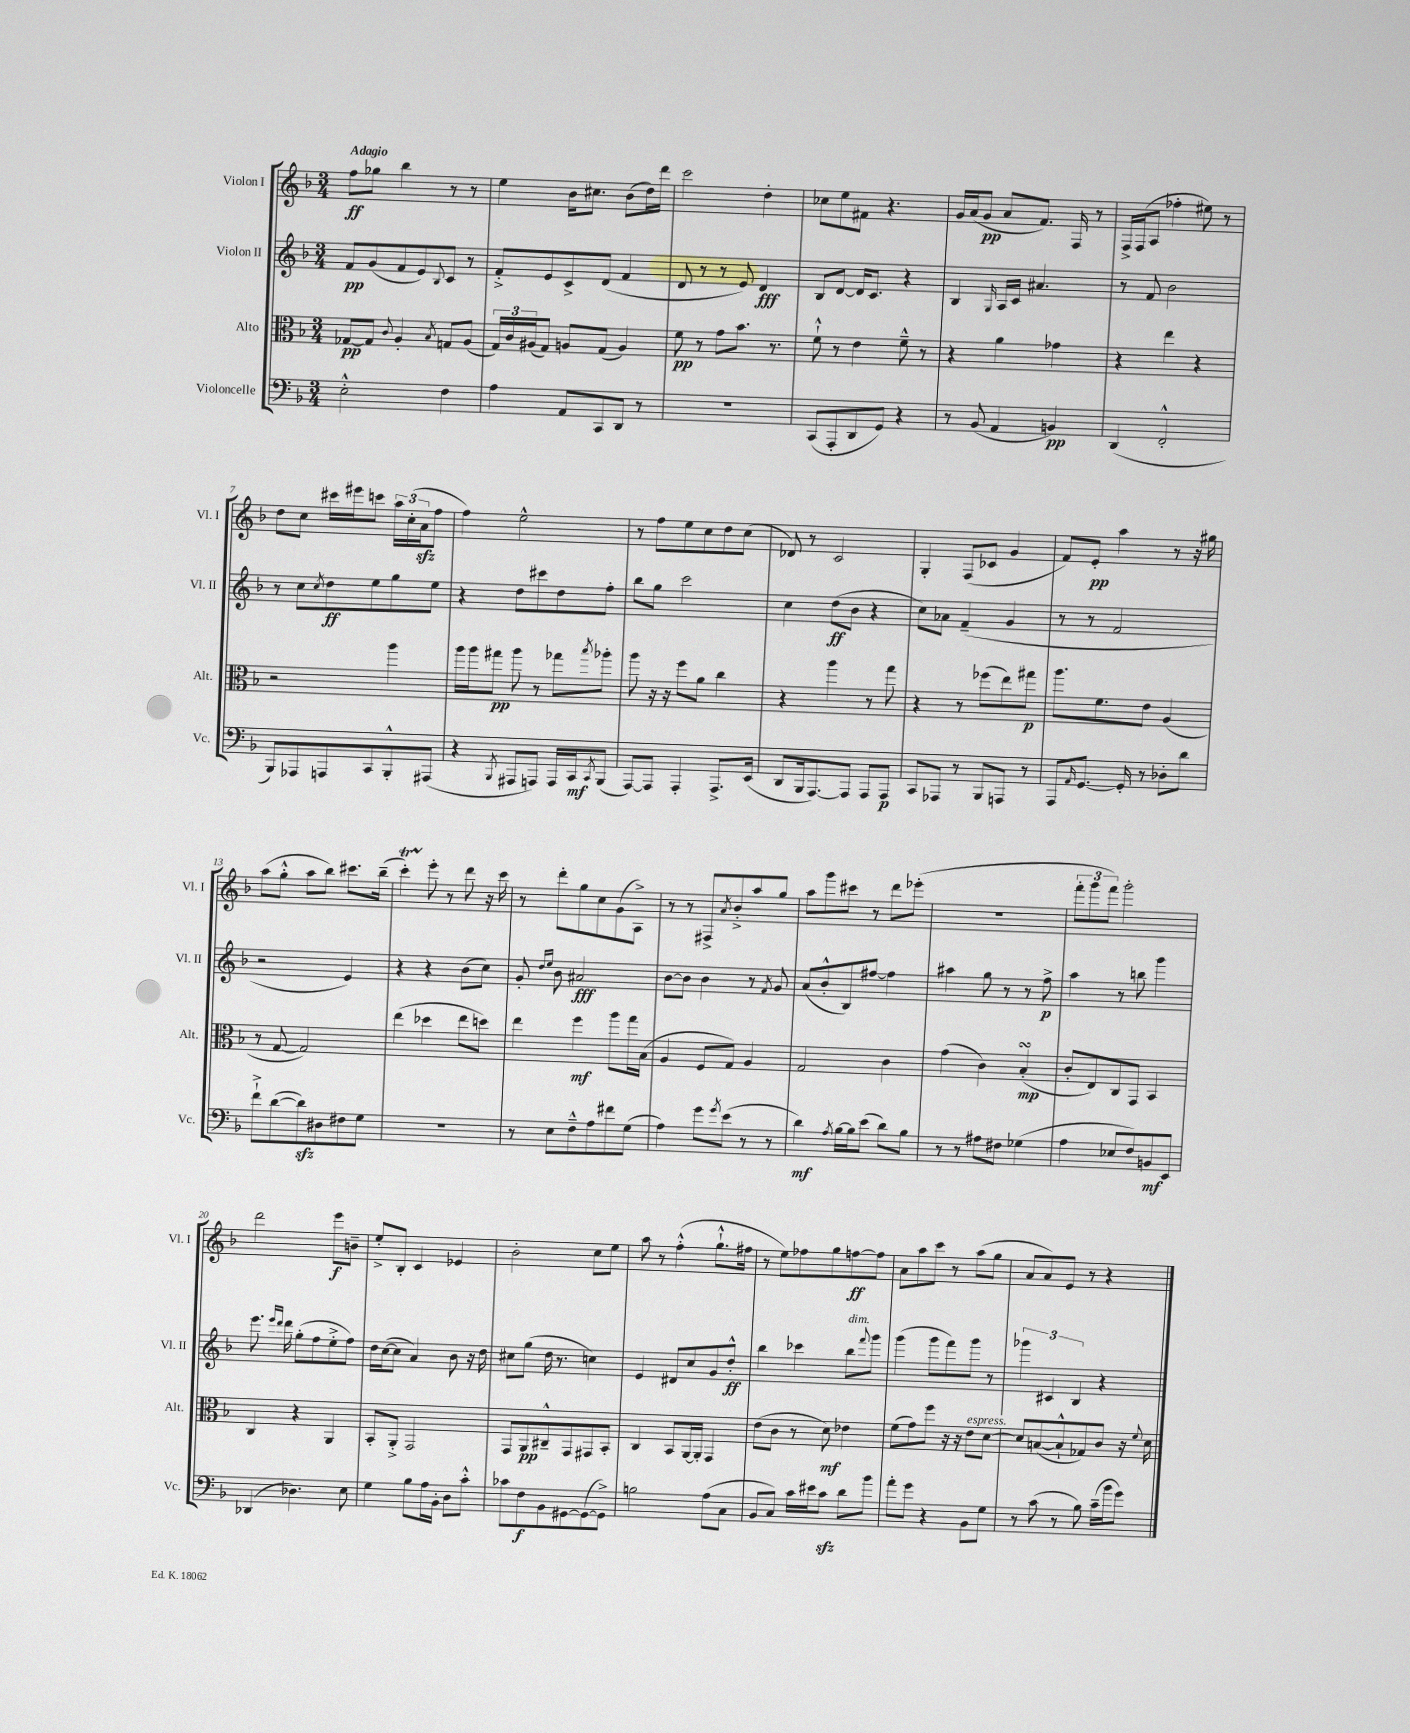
<<
\new StaffGroup <<
\new Staff = "s0" \with { instrumentName = "Violon I" shortInstrumentName = "Vl. I" } {
    \clef treble \key f \major \numericTimeSignature \time 3/4 \tempo "Adagio"
    f''8\ff ges''8 bes''4 r8 r8 |
    e''4 bes'16 cis''8. bes'8( d''16) d'''16 |
    c'''2 d''4-. |
    ces''8 e''8 fis'8 r4. |
    g'16 a'16( g'8\pp a'8 f'8.) f16 r8 |
    f16-> f16( a8 fes''4-. eis''8) r8 |
    d''8 c''8 cis'''16 eis'''16 c'''8 \tuplet 3/2 { a''16 c''16-.( a'16\sfz } f''8 |
    f''4) e''2-^ |
    r8 f''8 e''8 c''8 d''8 c''8( |
    des'8) r8 c'2 |
    g4-. f8( ces'8 g'4 |
    f'8) e'8-.\pp a''4 r8 r16 gis''16 |
    a''8( g''8-.-^ a''8 bes''8) cis'''8. bes''16--( |
    c'''4-.\startTrillSpan) e'''8-.\stopTrillSpan r8 d'''8 r16 c'''16 |
    r8 d'''8-. g''8 c''8 g'8( a8->) |
    r8 r8 fis8-> \acciaccatura { a'8 } bes'8-.-> a''8 g''8 |
    a''8 g'''8 cis'''8 r8 d'''8 ees'''8-.( |
    R2. |
    \tuplet 3/2 { f'''8-. g'''8 f'''8) } g'''2-. |
    d'''2 e'''8\f b'8-- |
    e''8-.-> bes8-. c'4 ees'4 |
    bes'2-. c''8 e''8 |
    a''8 r8 f''4-.-^( g''8.-!-^ fis''16 |
    r8 e''8) fes''8 g''8 f''8~\ff f''8 |
    a'8 a''8 c'''8 r8 a''8( g''8 |
    a'8 a'8) e'8 r8 r4 \bar "|." |
}
\new Staff = "s1" \with { instrumentName = "Violon II" shortInstrumentName = "Vl. II" } {
    \clef treble \key f \major \numericTimeSignature \time 3/4
    f'8\pp g'8( f'8 e'8) \appoggiatura { bes8 } c'8 r8 |
    f'8-.-> e'8 c'8-> d'8( f'4 |
    d'8 r8 r8 e'8) d'4\fff |
    bes8 d'8~ d'16 c'8. r4 |
    bes4 \grace { g16 } a16 c'16 ais'4. |
    r8 f'8 bes'2 |
    r8 c''8 \acciaccatura { c''8 } d''8\ff e''8 g''8 e''8 |
    r4 d''8 cis'''8 d''8 f''8-. |
    bes''8 g''8 c'''2 |
    c''4 d''8\ff( bes'8 r4 |
    c''8) aes'8 f'4--( g'4 |
    r8 r8 f'2 |
    r2 e'4) |
    r4 r4 bes'8( c''8) |
    g'8-. \grace { d''16 e''16 } bes'8 ais'2\fff |
    bes'8~ bes'8 bes'4 r8 \acciaccatura { f'8 } g'8 |
    a'8( bes'8-.-^ bes8) fis''8~ fis''4 |
    ais''4 g''8 r8 r8 f''8->\p |
    a''4 r8 b''8 g'''4 |
    e'''8. \grace { e'''16 d'''16 } d'''16 g''8-.( f''8 e''8-.-> f''8) |
    d''16 c''16~( c''8 a'4) bes'8 r16 d''16 |
    cis''8 g''8( d''16 r8. c''4) |
    e'4 dis'8 c''8 g'8 d''8-.-^\ff |
    bes''4 ces'''4 bes''8^\markup { \italic "dim." } \appoggiatura { f'''8 } g'''8 |
    g'''4( g'''8 f'''8) g'''8 r8 |
    \tuplet 3/2 { ges'''4 cis'4 bes4 } r4 \bar "|." |
}
\new Staff = "s2" \with { instrumentName = "Alto" shortInstrumentName = "Alt." } {
    \clef alto \key f \major \numericTimeSignature \time 3/4
    ges8~\pp ges8 \appoggiatura { c'8 } a4-. \acciaccatura { bes8 } g8 a8( |
    \tuplet 3/2 { g16) c'16 ais16( } g8) a8 g8( a4) |
    f'8\pp r8 g'8 bes'8. r8. |
    f'8-!-^ r8 e'4 f'8---^ r8 |
    r4 a'4 ges'4 |
    r4 e''4 r4 |
    r2 a''4 |
    a''16 a''16 gis''8\pp a''8 r8 ges''8 \acciaccatura { bes''8 } aes''8-. |
    a''8 r16 r16 f''8 a'8 c''4 |
    r4 a''4 r8 g''8 |
    r4 r8 fes''8( e''8) gis''8\p |
    a''8. f'8. e'8 a4( |
    r8 g8~ g2) |
    e''4( des''4 e''8 d''8) |
    e''4 f''4\mf a''8 g''16 bes16( |
    a4 f8 g8) a4 |
    g2 c'4 |
    g'4( c'4) bes4-.\turn\mp( |
    c'8-. e8) c8 g,8 bes,4 |
    c4 r4 a,4 |
    bes,8-. a,8-.-> g,2 |
    g,8 a,8\pp cis8---^ g,8 gis,8 bes,8-. |
    c4 bes,8 a,16~ a,16-. g,4 |
    e'8( c'8 r8 d'8\mf) ees'4 |
    f'8( g'8) f''8 r16 r16 e'8^\markup { \italic "espress." } d'8~ |
    d'8 b8~( b8-!-^ ges8) c'8 r16 \appoggiatura { f'8 } d'16 \bar "|." |
}
\new Staff = "s3" \with { instrumentName = "Violoncelle" shortInstrumentName = "Vc." } {
    \clef bass \key f \major \numericTimeSignature \time 3/4
    e2-.-^ f4 |
    a4 a,8 c,8 d,8 r8 |
    R2. |
    c,8( a,,8-. d,8 g,8) r4 |
    r8 bes,8( a,4 b,4\pp) |
    d,4( f,2-.-^ |
    bes,,8) aes,,8 a,,8 c,8 bes,,8-.-^ ais,,8( |
    r4 \acciaccatura { bes,,8 } ais,,8 a,,8) a,,16 c,16\mf \acciaccatura { c,8 } bes,,8( |
    a,,8~) a,,8 a,,4-. a,,8.-> e,16( |
    d,8 bes,,16 a,,8.~) a,,8 a,,8 a,,8\p |
    c,8 aes,,8 r8 bes,,8 a,,8 r8 |
    a,,8 \grace { a,16 } g,8.~ g,16-. r8 des8-. d'8 |
    f'8-!-> d'8~( d'8\sfz) dis8 fis8 g8 |
    R2. |
    r8 e8 f8---^ a8 fis'8 g8( |
    a4) g'8 \acciaccatura { g'8 } e'8( r8 r8 |
    d'4\mf) \acciaccatura { a8 } bes16~ bes16 e'8( d'8) bes8 |
    r8 r8 ais8 fis8 ges4( |
    a4 ees8 f8) b,8\mf e,8 |
    des,4( des4.) e8 |
    g4 bes8 a16 bes,16-. d8 c'8-.-^ |
    ces'8 f8\f bes,8 gis,8~ gis,8~( gis,8->) |
    b2 a8( c8 |
    bes,8 c8) c'16 eis'16 c'8\sfz d'8 bes'8 |
    a'8-. g'8 r4 bes,8 g8 |
    r8 c'8( r8 bes8) c'16--( bes'16 g'8) \bar "|." |
}
>>
>>
